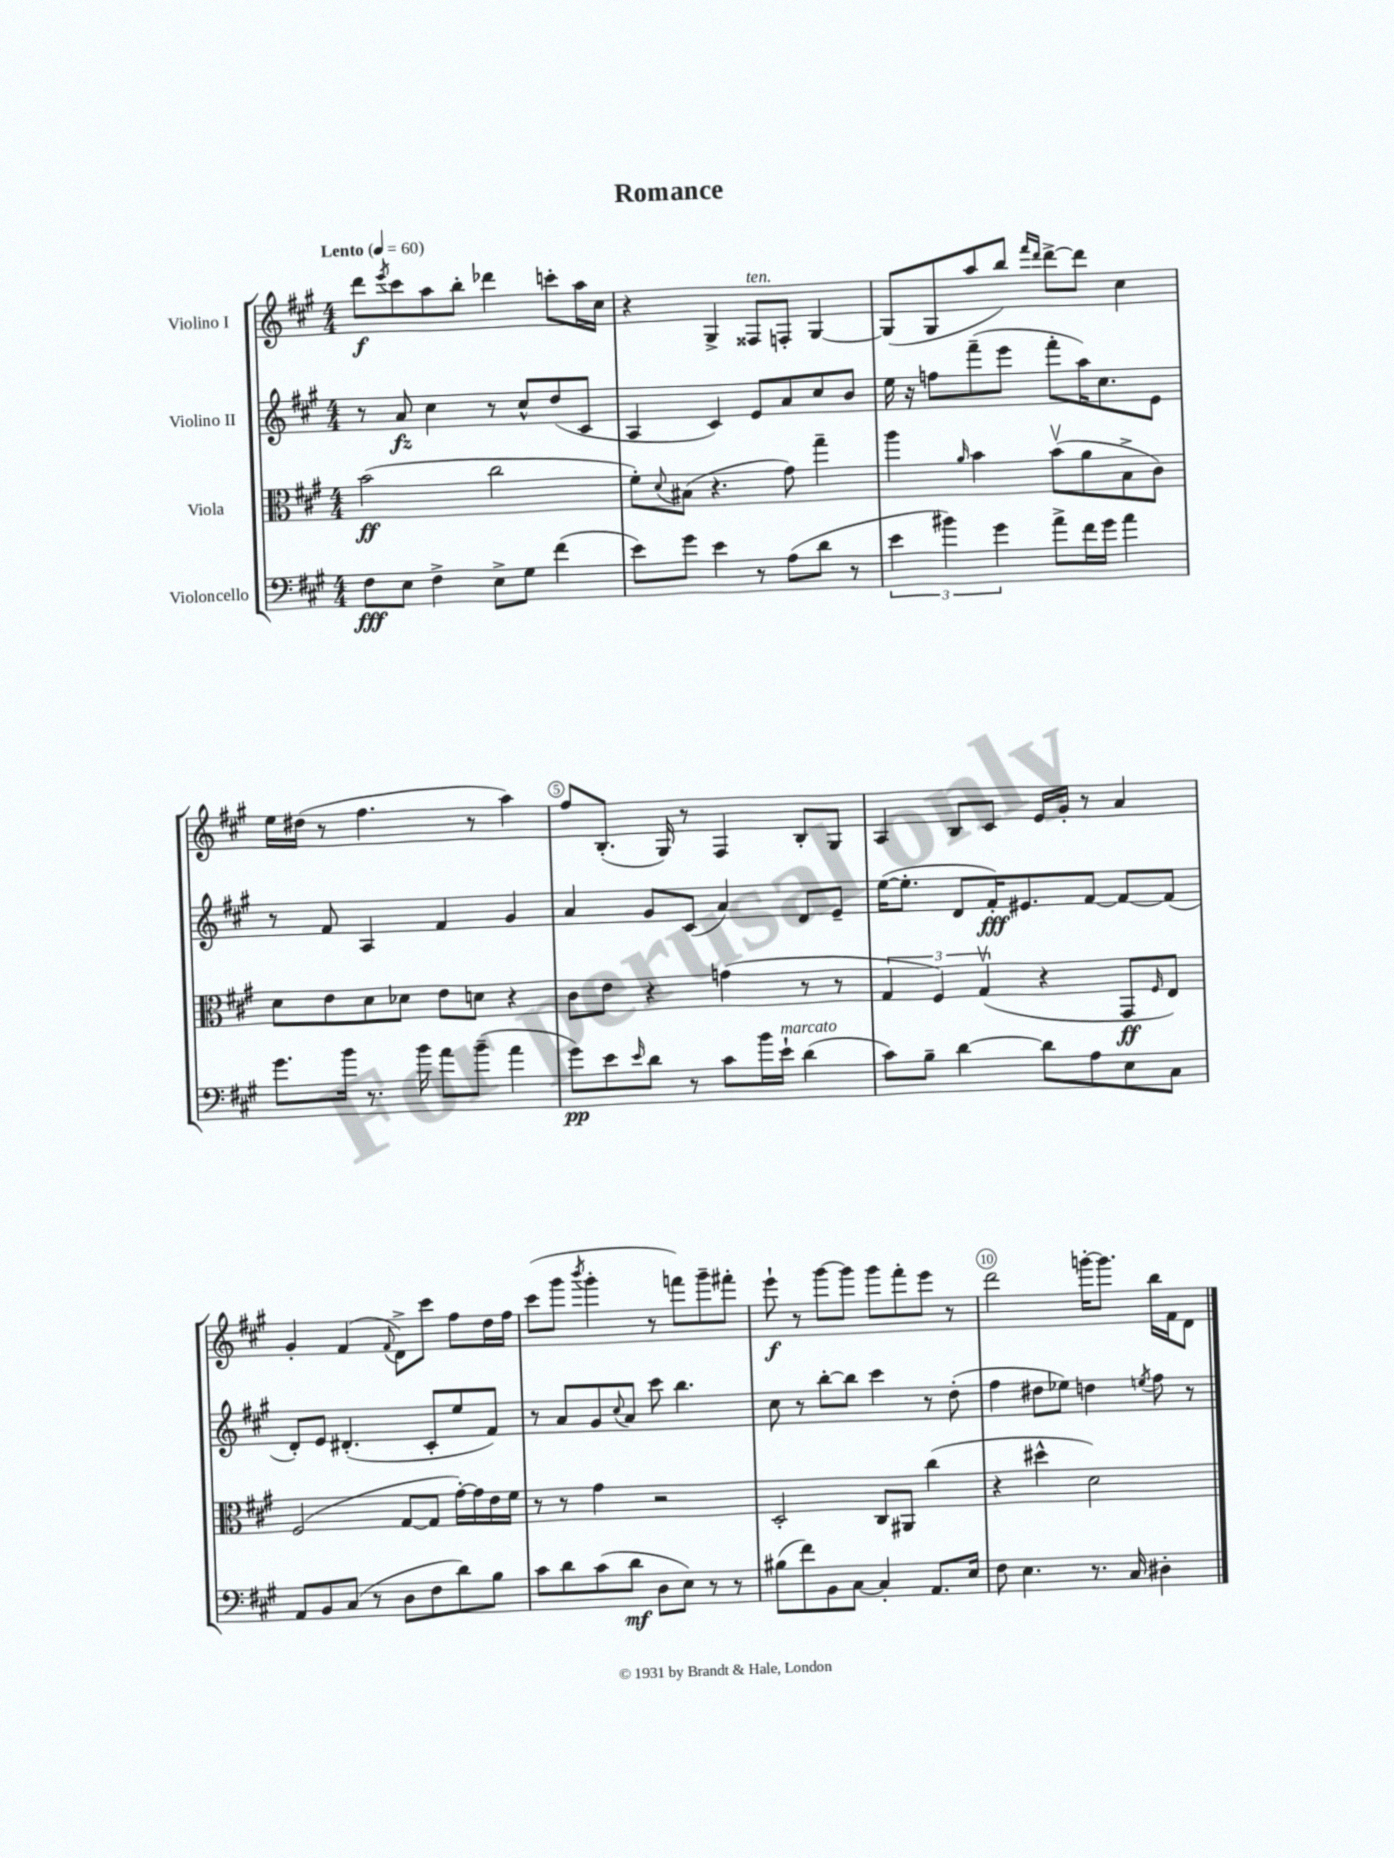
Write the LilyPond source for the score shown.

\header { title = "Romance" }
<<
\new StaffGroup <<
\new Staff = "s0" \with { instrumentName = "Violino I" } {
    \clef treble \key a \major \numericTimeSignature \time 4/4 \tempo "Lento" 4 = 60
    d'''8\f \acciaccatura { e'''8 } cis'''8 a''8 b''8-. des'''4 c'''8-. a''16 cis''16 |
    r4 gis4-> fisis8^\markup { \italic "ten." } f8-. gis4~ |
    gis8( gis8 a''8 b''8) \grace { fis'''16 d'''16 } d'''8~-> d'''8 cis''4 |
    e''16 dis''16( r8 fis''4. r8 a''4) |
    fis''8 b8.-.( gis16) r8 fis4 b8-. gis8 |
    a4 b8 cis'8 e'16 gis'16-. r8 a'4 |
    gis'4-. fis'4( \appoggiatura { fis'8 } d'8->) cis'''8 fis''8 d''16 fis''16 |
    cis'''8( gis'''8 \acciaccatura { b'''8 } gis'''4-. r8 f'''8) gis'''8-- fis'''8-. |
    e'''8-!\f r8 gis'''8~ gis'''8 gis'''8 fis'''8-. e'''8 r8 |
    d'''2 g'''16~-. g'''8. b''16 fis'16 d'8 \bar "|." |
}
\new Staff = "s1" \with { instrumentName = "Violino II" } {
    \clef treble \key a \major \numericTimeSignature \time 4/4
    r8 a'8\fz cis''4 r8 cis''8-^ d''8( cis'8 |
    a4 cis'4) e'8 a'8 cis''8 b'8 |
    e''16 r16 f''8 fis'''8--( e'''8 fis'''8-. a''16) cis''8. e'8 |
    r8 fis'8 a4 fis'4 gis'4 |
    a'4 gis'8 cis'8( a'4) d'8 e'8-- |
    e''16~( e''8.-. d'8 fis'16-.\fff) eis'8. fis'8~ fis'8~ fis'8( |
    d'8-.) e'8 dis'4.-.( cis'8-. e''8 fis'8) |
    r8 a'8 gis'8 \appoggiatura { cis''8 } a'8 cis'''8 b''4. |
    cis''8 r8 b''8~-. b''8 cis'''4 r8 d''8-.( |
    fis''4 dis''8 ees''8) d''4 \acciaccatura { e''8 } fis''8 r8 \bar "|." |
}
\new Staff = "s2" \with { instrumentName = "Viola" } {
    \clef alto \key a \major \numericTimeSignature \time 4/4
    b'2\ff( cis''2 |
    fis'8-.) \appoggiatura { d'8 } bis8( r4. gis'8) gis''4-- |
    a''4 \grace { a'16 } b'4 b'8\upbow( a'8 b8-> cis'8) |
    d'8 e'8 d'8 des'8 e'8 d'8 r4 |
    cis'8 e'8 r4 g'4( r8 r8 |
    \tuplet 3/2 { gis4 fis4) gis4\upbow( } r4 gis,8\ff \grace { fis16 } e8) |
    fis2( gis8~ gis8 gis'16~-.) gis'16 e'16 fis'16 |
    r8 r8 gis'4 r2 |
    d2-. cis8 ais,8 cis''4( |
    r4 dis''4-^ d'2) \bar "|." |
}
\new Staff = "s3" \with { instrumentName = "Violoncello" } {
    \clef bass \key a \major \numericTimeSignature \time 4/4
    fis8\fff e8 fis4-> e8-> gis8 fis'4( |
    e'8) gis'8 e'4 r8 a8( d'8 r8 |
    \tuplet 3/2 { e'4 bis'4) gis'4 } a'8-> fis'16 gis'16 a'4 |
    gis'8. b'16 r8. b'16 a'8 b'8--( a'4 |
    gis'8\pp) e'8 \grace { e'16 } d'8 r8 cis'8 b'16 e'16-!^\markup { \italic "marcato" } d'4( |
    cis'8) b8-- d'4~ d'8 a8 e8 cis8 |
    a,8 b,8 cis8( r8 d8 fis8 d'8) b8 |
    cis'8 d'8 cis'8( d'8\mf d8 e8) r8 r8 |
    bis8( fis'8) b,8 cis8~ cis4-. a,8. e16 |
    fis8 e4. r8. cis16 dis4-. \bar "|." |
}
>>
>>
\layout { \context { \Score \override BarNumber.break-visibility = ##(#f #t #t) barNumberVisibility = #(every-nth-bar-number-visible 5) \override BarNumber.stencil = #(make-stencil-circler 0.1 0.3 ly:text-interface::print) } }
